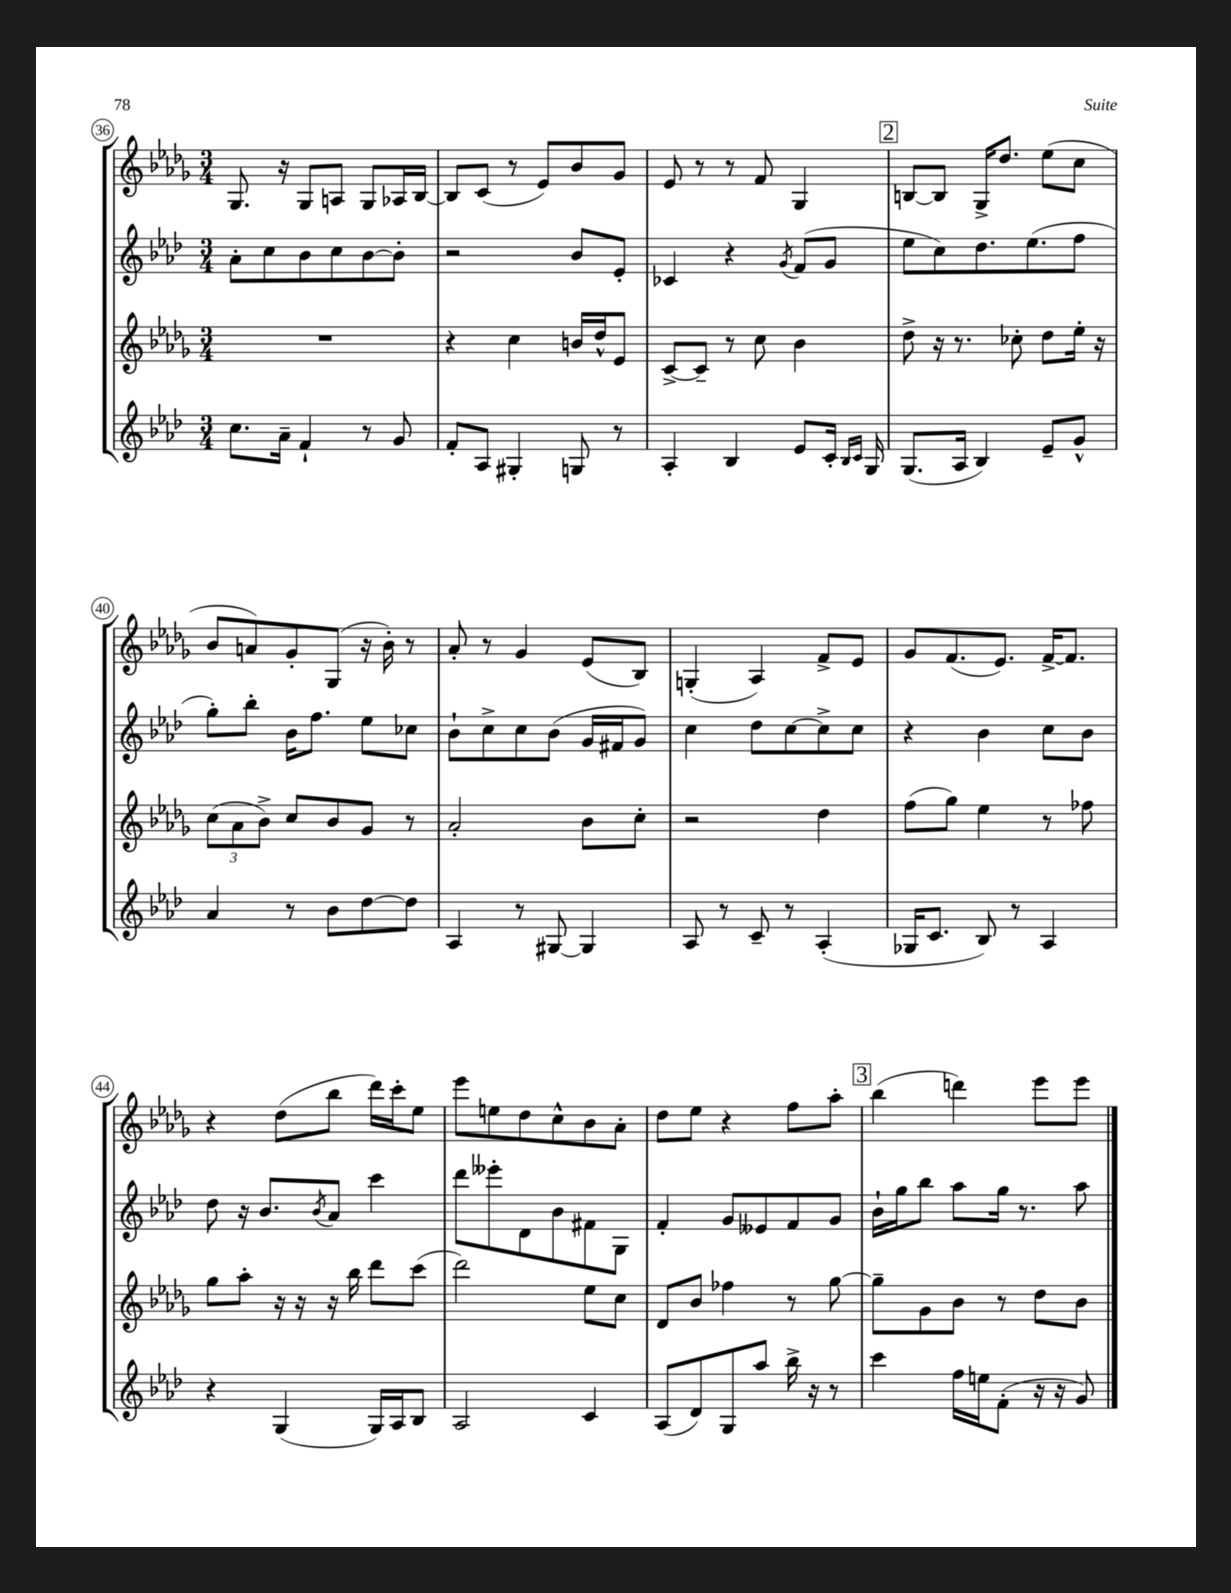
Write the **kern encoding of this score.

**kern	**kern	**kern	**kern
*staff4	*staff3	*staff2	*staff1
*clefG2	*clefG2	*clefG2	*clefG2
*k[b-e-a-d-]	*k[b-e-a-d-g-]	*k[b-e-a-d-]	*k[b-e-a-d-g-]
*M3/4	*M3/4	*M3/4	*M3/4
8.cc\L	2.r	8a-'\L	8.G-/
.	.	8cc\	.
16a-~\Jk	.	.	16r
4f`/	.	8b-\	8G-/L
.	.	8cc\	8A/J
8r	.	[8b-\	8G-/L
8g/	.	8b-'\]J	16A-/L
.	.	.	[16B-/JJ
=	=	=	=
8f'/L	4r	2r	8B-/]L
8A-/J	.	.	(8c/J
4G#'/	4cc\	.	8r
.	.	.	8e-/L)
8G/	16b/LL	8b-/L	8b-/
.	16dd-^^/J	.	.
8r	8e-/J	8e-'/J	8g-/J
=	=	=	=
4A-'/	[8c^/L	4c-/	8e-/
.	8c~/]J	.	8r
4B-/	8r	4r	8r
.	8cc\	.	8f/
.	.	8qg/	.
8e-/L	4b-\	(8f/L	4G-/
16c'/Jk	.	8g/J	.
16qqB-/LL	.	.	.
16qqc/JJ	.	.	.
16G/	.	.	.
=	=	=	=
(8.G/L	8dd-^\	8ee-\L	[8B/L
.	16r	8cc\)	8B/]J
16A-/Jk	8.r	.	.
4B-/)	.	8.dd-\	16G-^/LK
.	.	.	8.dd-/J
.	8cc-'\	.	.
.	.	(8.ee-\	.
8e-~/L	8dd-\L	.	(8ee-\L
8g^^/J	16ee-'\Jk	8ff\J	8cc\J
.	16r	.	.
=	=	=	=
4a-/	(12cc\L	8gg'\L)	8b-/L
.	12a-\	.	.
.	.	8bb-'\J	8a/)
.	12b-^\J)	.	.
8r	8cc/L	16b-\LK	8g-'/
.	.	8.ff\J	.
8b-\L	8b-/	.	(8G-/J
[8dd-\	8g-/J	8ee-\L	16r
.	.	.	16b-'\)
8dd-\]J	8r	8cc-\J	8r
=	=	=	=
4A-/	2a-'/	8b-`\L	8a-'/
.	.	8cc^\	8r
8r	.	8cc\	4g-/
[8G#/	.	(8b-\J	.
4G#/]	8b-\L	16g/LL	(8e-/L
.	.	16f#/J	.
.	8cc'\J	8g/J)	8B-/J)
=	=	=	=
8A-/	2r	4cc\	(4G'/
8r	.	.	.
8c~/	.	8dd-\L	4A-/)
8r	.	[8cc\	.
(4A-'/	4dd-\	8cc^\]	8f^/L
.	.	8cc\J	8e-/J
=	=	=	=
16G-/LK	(8ff\L	4r	8g-/L
8.c/J	.	.	.
.	8gg-\J)	.	(8.f/
8B-/)	4ee-\	4b-\	.
.	.	.	8.e-/J)
8r	.	.	.
4A-/	8r	8cc\L	[16f^/LK
.	.	.	8.f/]J
.	8ff-\	8b-\J	.
=	=	=	=
4r	8gg-\L	8dd-\	4r
.	8aa-'\J	16r	.
.	.	8.b-/L	.
(4G/	16r	.	(8dd-\L
.	16r	.	.
.	.	8qb-/	.
.	16r	8a-/J	8bb-\J
.	16bb-\	.	.
16G/LL)	8ddd-\L	4ccc\	16ddd-\LL)
16A-/J	.	.	16ccc'\J
8B-/J	(8ccc\J	.	8ee-\J
=	=	=	=
2A-/	2ddd-\)	8ddd-\L	8eee-\L
.	.	8eee--'\	8ee\
.	.	8d-\	8dd-\
.	.	8b-\	8cc^^\
4c/	8ee-\L	8f#\	8b-\
.	8cc\J	8G\J	8a-'\J
=	=	=	=
(8A-/L	8d-/L	4f'/	8dd-\L
8d-/)	8b-/J	.	8ee-\J
8G/	4ff-\	8g/L	4r
8aa-/J	.	8e--/	.
16bb-^\	8r	8f/	8ff\L
16r	.	.	.
8r	[8gg-\	8g/J	8aa-'\J
=	=	=	=
4ccc\	8gg-~\]L	16b-`\LL	(4bb-\
.	.	16gg\J	.
.	8g-\	8bb-\J	.
16ff\LL	8b-\J	8aa-\L	4ddd\)
16ee\J	.	.	.
(8f'\J	8r	16gg\Jk	.
.	.	8.r	.
16r	8dd-\L	.	8eee-\L
16r	.	.	.
8g/)	8b-\J	8aa-\	8eee-\J
==	==	==	==
*-	*-	*-	*-
